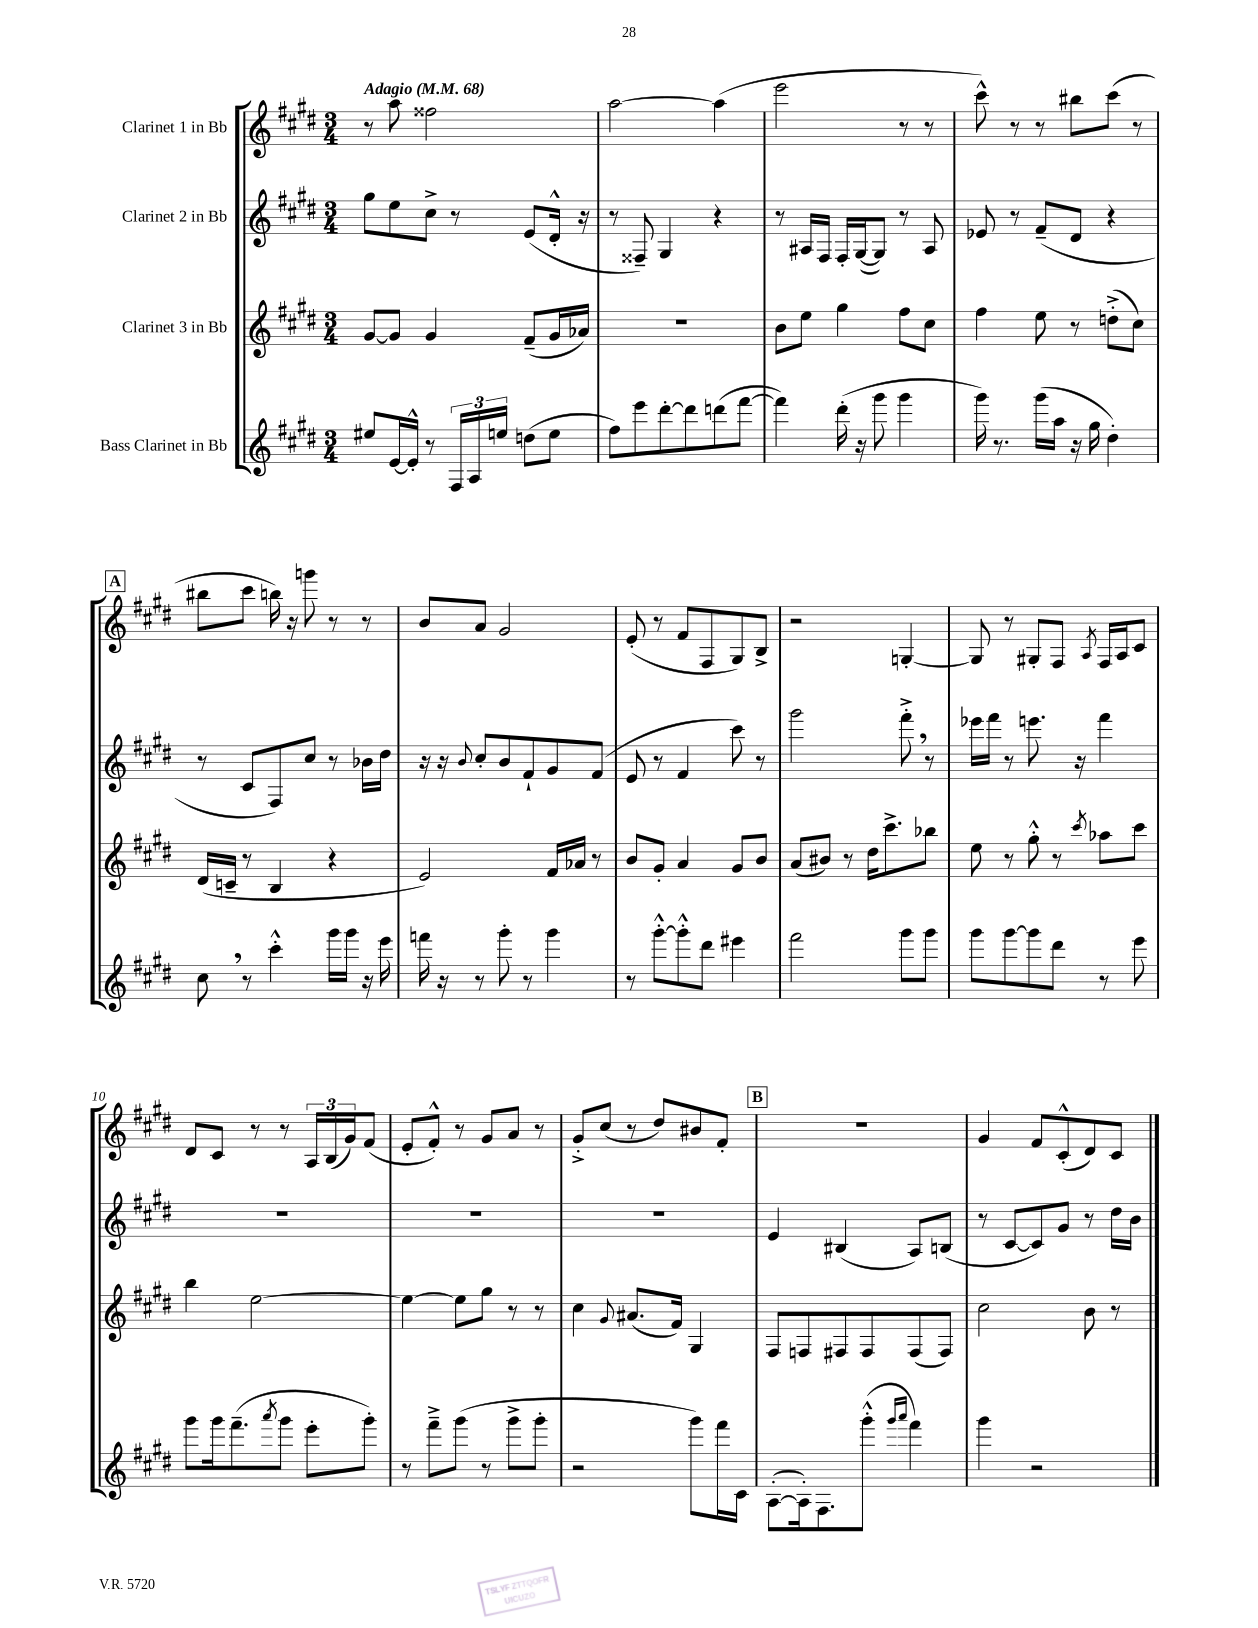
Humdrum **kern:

**kern	**kern	**kern	**kern
*staff4	*staff3	*staff2	*staff1
*clefG2	*clefG2	*clefG2	*clefG2
*k[f#c#g#d#]	*k[f#c#g#d#]	*k[f#c#g#d#]	*k[f#c#g#d#]
*M3/4	*M3/4	*M3/4	*M3/4
*MM68	*MM68	*MM68	*MM68
8ee#	[8g#	8gg#	8r
[16e	8g#]	8ee	8aa
16e'^^]	.	.	.
8r	4g#	8cc#^	2ff##
24F#	.	8r	.
24A	.	.	.
24ee	.	.	.
(8dd	(8f#~	(8e	.
8ee	16g#	16d#'^^	.
.	16a-)	16r	.
=	=	=	=
8ff#)	2.r	8r	[2aa
8eee	.	8F##~)	.
[8ddd#'	.	4G#	.
8ddd#]	.	.	.
(8ddd	.	4r	(4aa]
[8fff#	.	.	.
=	=	=	=
4fff#])	8b	8r	2eee
.	8ee	16A#	.
.	.	16F#	.
(16ddd#'	4gg#	16F#'	.
16r	.	([16G#	.
8ggg#	.	8G#])	.
4ggg#	8ff#	8r	8r
.	8cc#	8A#	8r
=	=	=	=
16ggg#)	4ff#	8e-	8ccc#^^)
8.r	.	.	.
.	.	8r	8r
(16ggg#	8ee	(8f#~	8r
16aa	.	.	.
16r	8r	8d#	8bb#
16gg#	.	.	.
4dd#')	(8dd'^	4r	(8ccc#
.	8cc#)	.	8r
=	=	=	=
8cc#	(16d#	8r	8bb#
.	16c~	.	.
8r	8r	8c#	8ccc#
4ccc#'^^	4B	8F#)	16bb)
.	.	.	16r
.	.	8cc#	8ggg
16ggg#	4r	8r	8r
16ggg#	.	.	.
16r	.	16b-	8r
16eee	.	16dd#	.
=	=	=	=
16fff	2e)	16r	8b
16r	.	16r	.
.	.	8qqb	.
8r	.	8cc#'	8a
8ggg#'	.	8b	2g#
8r	.	8f#`	.
4ggg#	16f#	8g#	.
.	16a-	.	.
.	8r	(8f#	.
=	=	=	=
8r	8b	8e	(8e'
[8ggg#'^^	8g#'	8r	8r
8ggg#'^^]	4a	4f#	8f#
8ddd#	.	.	8F#
4eee#	8g#	8ccc#)	8G#)
.	8b	8r	8B^
=	=	=	=
2fff#	(8a	2ggg#	2r
.	8b#)	.	.
.	8r	.	.
.	16dd#	.	.
.	8.ccc#^	.	.
8ggg#	.	8fff#'^	[4G'
8ggg#	8bb-	8r	.
=	=	=	=
8ggg#	8ee	16eee-	8G]
.	.	16fff#	.
[8ggg#	8r	8r	8r
8ggg#]	8gg#'^^	8.eee	8G#'
8ddd#	8r	.	8F#
.	.	16r	.
.	8qccc#	.	8qA
8r	8aa-	4fff#	16F#
.	.	.	16A
8eee	8ccc#	.	8c#
=	=	=	=
8ggg#	4bb	2.r	8d#
16ggg#	.	.	8c#
(8.fff#~	.	.	.
.	[2ee	.	8r
8qaaa	.	.	.
8ggg#	.	.	8r
8eee'	.	.	24A
.	.	.	(24B
.	.	.	24g#)
8ggg#')	.	.	(8f#
=	=	=	=
8r	4ee_	2.r	8e'
8fff#~^	.	.	8f#'^^)
(8ggg#	8ee]	.	8r
8r	8gg#	.	8g#
8ggg#^	8r	.	8a
8ggg#'	8r	.	8r
=	=	=	=
2r	4cc#	2.r	8g#'^
.	.	.	(8cc#
.	8qqg#	.	.
.	(8.a#	.	8r
.	.	.	8dd#)
.	16f#)	.	.
8ggg#)	4G#	.	8b#
16fff#	.	.	8f#'
16c#	.	.	.
=	=	=	=
([8A'	8F#	4e	2.r
16A'])	8F	.	.
8.F#	.	.	.
.	8F#	(4B#	.
(8ggg#'^^	8F#	.	.
16qqggg#	.	.	.
16qqaaa	.	.	.
4fff#)	(8F#	8A)	.
.	8F#)	(8B	.
=	=	=	=
4ggg#	2cc#	8r	4g#
.	.	[8c#	.
2r	.	8c#])	8f#
.	.	8g#	(8c#'^^
.	8b	8r	8d#)
.	8r	16dd#	8c#
.	.	16b	.
==	==	==	==
*-	*-	*-	*-
